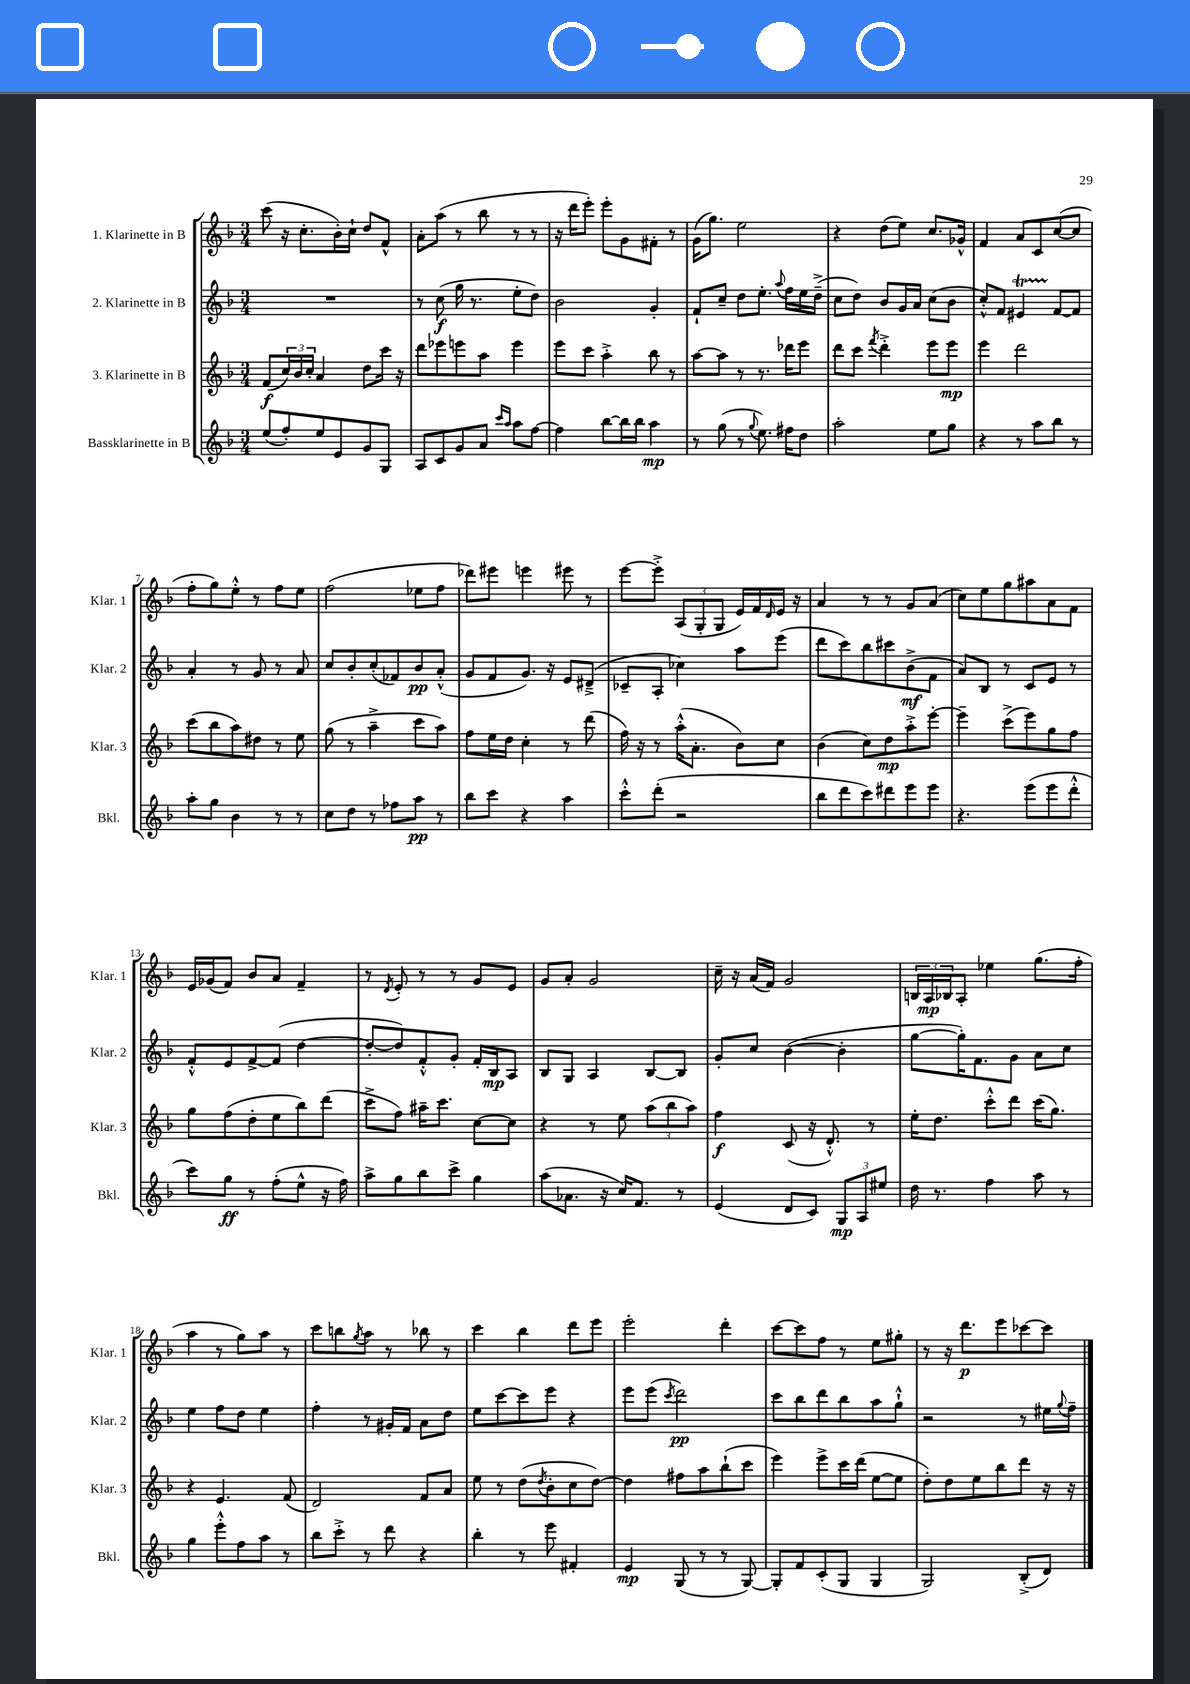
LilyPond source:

<<
\new StaffGroup <<
\new Staff = "s0" \with { instrumentName = "1. Klarinette in B" shortInstrumentName = "Klar. 1" } {
    \clef treble \key f \major \numericTimeSignature \time 3/4
    c'''8( r16 c''8.-. bes'16-.) c''16-! d''8 f'8-^ |
    a'8-. a''8( r8 bes''8 r8 r8 |
    r16 d'''16 e'''8-.) e'''8-. g'8 fis'8-. r8 |
    g'16( g''8.) e''2 |
    r4 d''8( e''8) c''8. ges'16-^ |
    f'4 a'8 c'8 c''8~( c''8 |
    f''8-. g''8) e''8-.-^ r8 f''8 e''8 |
    f''2( ees''8 f''8 |
    des'''8) eis'''8 e'''4 eis'''8 r8 |
    e'''8~ e'''8-.-> \tuplet 3/2 { a8( g8-. g8 } e'16) f'16 \grace { d'16 } e'16 r16 |
    a'4 r8 r8 g'8 a'8( |
    c''8) e''8 g''8 ais''8 a'8 f'8 |
    e'16 ges'16( f'8) bes'8 a'8 f'4-- |
    r8 \acciaccatura { d'8 } e'8-. r8 r8 g'8 e'8 |
    g'8 a'8-. g'2 |
    c''16-- r16 a'16( f'16) g'2 |
    \tuplet 3/2 { b16 a16\mp bes16 } a8-. ees''4 g''8.( f''16-. |
    a''4 r8 g''8) a''8 r8 |
    c'''8 b''8 \acciaccatura { g''8 } a''8 r8 bes''8 r8 |
    c'''4 bes''4 d'''8 e'''8 |
    e'''2-. d'''4-. |
    c'''8~ c'''8 f''8 r8 e''8 gis''8-. |
    r8 r16 d'''8.\p e'''8 ces'''8~ ces'''8 \bar "|." |
}
\new Staff = "s1" \with { instrumentName = "2. Klarinette in B" shortInstrumentName = "Klar. 2" } {
    \clef treble \key f \major \numericTimeSignature \time 3/4
    R2. |
    r8 c''8\f( g''16 r8. e''8-. d''8) |
    bes'2 g'4-. |
    f'8-! c''8-- d''8 e''8.-. \appoggiatura { a''8 } f''16 e''16 d''16--->( |
    c''8 d''8) bes'8 g'16 a'16 c''8( bes'8 |
    c''8-.-^) f'8 eis'4\startTrillSpan f'8~\stopTrillSpan f'8 |
    a'4-. r8 g'8 r8 a'8 |
    c''8 bes'8-. c''8-.( fes'8) bes'8\pp a'8-.-^( |
    g'8 f'8 g'8.) r16 e'8 dis'8--->( |
    ces'8-- a8-. ces''4) a''8 e'''8( |
    d'''8 c'''8) bes''8 cis'''8 bes'8->\mf( f'8 |
    a'8) bes8 r8 c'8 e'8 r8 |
    f'8-.-^ e'8 f'8~-> f'8( d''4~ |
    d''8~-. d''8) f'8-.-^ g'8-. f'16-. bes16\mp a8 |
    bes8 g8 a4 bes8~ bes8 |
    g'8-. c''8 bes'4~( bes'4-. |
    g''8~ g''16-.) f'8. g'8 a'8 c''8 |
    e''4 f''8 d''8 e''4 |
    f''4-. r8 gis'16-. f'16 a'8 d''8 |
    e''8 c'''8~ c'''8 e'''8 r4 |
    e'''8 e'''8( \acciaccatura { c'''8 } d'''2\pp) |
    c'''8 bes''8 d'''8 bes''8 a''8 g''8-!-^ |
    r2 r8 eis''16 \appoggiatura { g''8 } f''16-- \bar "|." |
}
\new Staff = "s2" \with { instrumentName = "3. Klarinette in B" shortInstrumentName = "Klar. 3" } {
    \clef treble \key f \major \numericTimeSignature \time 3/4
    f'8\f( \tuplet 3/2 { c''16) bes'16 c''16-. } a'4 d''8 c'''16 r16 |
    d'''8 ees'''8 e'''8 a''8 e'''4 |
    e'''8 c'''8 a''4-.-> bes''8 r8 |
    a''8~ a''8 r8 r8. des'''16 e'''8 |
    d'''8 c'''8 \acciaccatura { f'''8 } d'''4-.-> e'''8 e'''8\mp |
    e'''4 d'''2 |
    c'''8( bes''8 a''8) dis''8 r8 e''8 |
    g''8( r8 a''4---> c'''8 a''8) |
    f''8 e''16 d''16 c''4-. r8 d'''8( |
    f''16) r16 r8 a''16-.-^( a'8.-. bes'8) c''8 |
    bes'4( c''8) d''8\mp a''8-.-> e'''8~-. |
    e'''4-- c'''8->( e'''8) g''8 f''8 |
    g''8 f''8( d''8-. e''8 bes''8) d'''8( |
    c'''8-> f''8) ais''16-- c'''8. c''8~ c''8 |
    r4 r8 e''8 \tuplet 3/2 { a''8( bes''8 a''8) } |
    f''4\f c'8( r16 d'8.-.-^) r8 |
    e''16-. d''8. c'''8-.-^ d'''8 c'''16( g''8.) |
    r4 e'4. f'8( |
    d'2) f'8 a'8 |
    e''8 r8 d''8( \acciaccatura { d''8 } bes'8-. c''8 d''8~) |
    d''4 fis''8 a''8 bes''8-!( c'''8 |
    e'''4) e'''8-> c'''16 d'''16( e''8~ e''8 |
    d''8-.) d''8 e''8 bes''8 d'''8 r16 r16 \bar "|." |
}
\new Staff = "s3" \with { instrumentName = "Bassklarinette in B" shortInstrumentName = "Bkl." } {
    \clef treble \key f \major \numericTimeSignature \time 3/4
    e''8( f''8-.) e''8 e'8 g'8 g8 |
    a8 c'8 g'8 a'8 \grace { c'''16 a''16 } a''8 f''8~ |
    f''4 bes''8~ bes''16 bes''16 a''4\mp |
    r8 g''8( r8 \appoggiatura { g''8 } e''8.) fis''16 d''8 |
    a''2-. e''8 g''8 |
    r4 r8 a''8 bes''8 r8 |
    a''8-. g''8 bes'4 r8 r8 |
    c''8 d''8 r8 fes''8 a''8\pp r8 |
    bes''8 c'''8 r4 a''4 |
    c'''8-.-^ d'''8-.( r2 |
    bes''8 d'''8 c'''8) dis'''8 e'''8 e'''8 |
    r4. e'''8( e'''8 d'''8-.-^ |
    c'''8) g''8\ff r8 f''8-.( e''8-^ r16 f''16) |
    a''8-> g''8 bes''8 c'''8-> g''4 |
    a''8( aes'8. r16 c''16) f'8. r8 |
    e'4( d'8 c'8) \tuplet 3/2 { g8\mp a8 eis''8 } |
    d''16 r8. f''4 a''8 r8 |
    g''4 e'''8-.-^ f''8 a''8 r8 |
    bes''8 c'''8-.-> r8 d'''8 r4 |
    bes''4-. r8 e'''8 fis'4-. |
    e'4\mp g8( r8 r8 g8~) |
    g8-. f'8 c'8-.( g8 g4 |
    g2) bes8-.->( d'8) \bar "|." |
}
>>
>>
